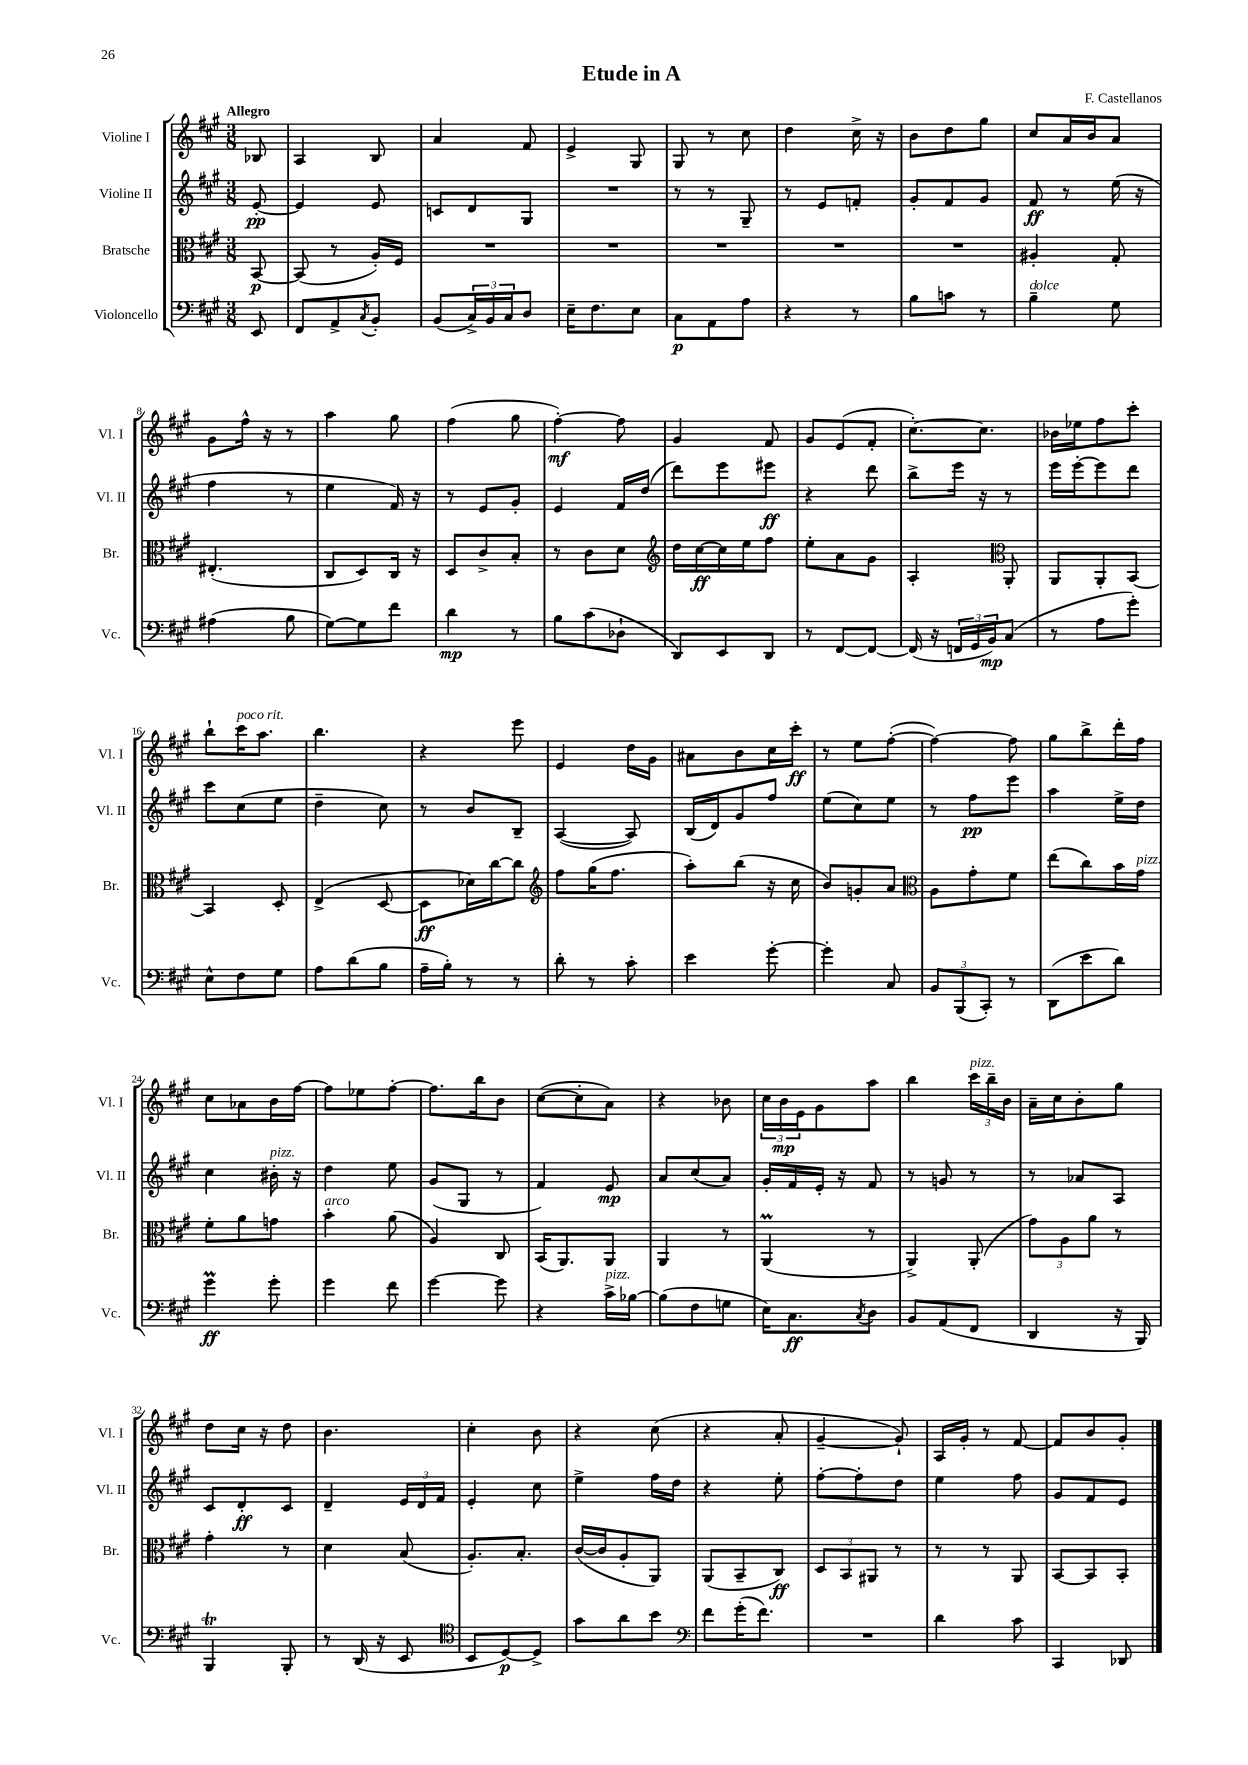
\header { title = "Etude in A" composer = "F. Castellanos" }
<<
\new StaffGroup <<
\new Staff = "s0" \with { instrumentName = "Violine I" shortInstrumentName = "Vl. I" } {
    \clef treble \key a \major \numericTimeSignature \time 3/8 \partial 8 \tempo "Allegro"
    bes8 |
    a4 b8 |
    a'4 fis'8 |
    e'4-> gis8 |
    gis8 r8 cis''8 |
    d''4 cis''16-> r16 |
    b'8 d''8 gis''8 |
    cis''8 a'16 b'16 a'8 |
    gis'8 fis''16-^ r16 r8 |
    a''4 gis''8 |
    fis''4( gis''8 |
    fis''4~-.\mf) fis''8 |
    gis'4 fis'8 |
    gis'8 e'8( fis'8-. |
    cis''8.~-.) cis''8. |
    bes'16 ees''16 fis''8 cis'''8-. |
    b''8-! cis'''16^\markup { \italic "poco rit." } a''8. |
    b''4. |
    r4 e'''8 |
    e'4 d''16 gis'16 |
    ais'8 b'8 cis''16 cis'''16-.\ff |
    r8 e''8 fis''8~-.( |
    fis''4~) fis''8 |
    gis''8 b''8-> d'''16-. fis''16 |
    cis''8 aes'8 b'16 fis''16~ |
    fis''8 ees''8 fis''8~-. |
    fis''8. b''16 b'8 |
    cis''8~( cis''8-. a'8) |
    r4 bes'8 |
    \tuplet 3/2 { cis''16 b'16\mp e'16 } gis'8 a''8 |
    b''4 \tuplet 3/2 { cis'''16^\markup { \italic "pizz." } b''16-- b'16 } |
    a'16-- cis''16 b'8-. gis''8 |
    d''8 cis''16 r16 d''8 |
    b'4. |
    cis''4-. b'8 |
    r4 cis''8( |
    r4 a'8-. |
    gis'4~-- gis'8-!) |
    a16 gis'16-. r8 fis'8~ |
    fis'8 b'8 gis'8-. \bar "|." |
}
\new Staff = "s1" \with { instrumentName = "Violine II" shortInstrumentName = "Vl. II" } {
    \clef treble \key a \major \numericTimeSignature \time 3/8 \partial 8
    e'8~-.\pp |
    e'4 e'8 |
    c'8 d'8 gis8 |
    R4. |
    r8 r8 gis8-- |
    r8 e'8 f'8-. |
    gis'8-. fis'8 gis'8 |
    fis'8\ff r8 e''16( r16 |
    fis''4 r8 |
    e''4 fis'16) r16 |
    r8 e'8 gis'8-. |
    e'4 fis'16 d''16( |
    d'''8) e'''8 eis'''8\ff |
    r4 d'''8 |
    b''8-> e'''16 r16 r8 |
    e'''16 e'''16~-. e'''8 d'''8 |
    cis'''8 cis''8( e''8 |
    d''4-- cis''8) |
    r8 b'8 b8-- |
    a4~( a8) |
    b16( d'16) gis'8 fis''8 |
    e''8( cis''8) e''8 |
    r8 fis''8\pp e'''8 |
    a''4 e''16-> d''16 |
    cis''4 bis'16-.^\markup { \italic "pizz." } r16 |
    d''4 e''8 |
    gis'8( gis8 r8 |
    fis'4) e'8\mp |
    a'8 cis''8( a'8) |
    gis'16-. fis'16 e'16-. r16 fis'8 |
    r8 g'8 r8 |
    r8 aes'8 a8 |
    cis'8 d'8-.\ff cis'8 |
    d'4-- \tuplet 3/2 { e'16 d'16 fis'16 } |
    e'4-. cis''8 |
    e''4-> fis''16 d''16 |
    r4 e''8-. |
    fis''8~-. fis''8-. d''8 |
    e''4 fis''8 |
    gis'8 fis'8 e'8 \bar "|." |
}
\new Staff = "s2" \with { instrumentName = "Bratsche" shortInstrumentName = "Br." } {
    \clef alto \key a \major \numericTimeSignature \time 3/8 \partial 8
    b,8~\p |
    b,8( r8 a16-.) fis16 |
    R4. |
    R4. |
    R4. |
    R4. |
    R4. |
    ais4-. gis8-. |
    eis4.-.( |
    cis8 d8) cis16 r16 |
    d8 cis'8-> b8-. |
    r8 cis'8 d'8 |
    \clef treble d''16 cis''16~\ff cis''16 e''16 fis''8 |
    e''8-. a'8 gis'8 |
    a4-. \clef alto a,8-. |
    a,8 a,8-. b,8~ |
    b,4 d8-. |
    e4->( d8~ |
    d8\ff des'16) cis''16~ cis''8 |
    \clef treble fis''8 gis''16( fis''8. |
    a''8-.) b''8( r16 cis''16 |
    b'8) g'8-. a'8 |
    \clef alto a8 gis'8-. fis'8 |
    e''8( cis''8) b'16 gis'16^\markup { \italic "pizz." } |
    fis'8-. a'8 g'8 |
    b'4-.^\markup { \italic "arco" } a'8( |
    a4) cis8 |
    b,16( a,8.) a,8 |
    a,4 r8 |
    a,4\prall( r8 |
    a,4->) a,8-.( |
    \tuplet 3/2 { gis'8) a8 a'8 } r8 |
    gis'4-. r8 |
    d'4 b8( |
    a8.-.) b8.-. |
    cis'16~( cis'16 a8-. a,8) |
    a,8( b,8-- cis8\ff) |
    \tuplet 3/2 { d8 b,8 ais,8 } r8 |
    r8 r8 a,8 |
    b,8~ b,8 b,8-. \bar "|." |
}
\new Staff = "s3" \with { instrumentName = "Violoncello" shortInstrumentName = "Vc." } {
    \clef bass \key a \major \numericTimeSignature \time 3/8 \partial 8
    e,8 |
    fis,8 a,8-> \acciaccatura { cis8 } b,8-. |
    b,8( \tuplet 3/2 { cis16->) b,16 cis16 } d8 |
    e16-- fis8. e8 |
    cis8\p a,8 a8 |
    r4 r8 |
    b8 c'8 r8 |
    b4--^\markup { \italic "dolce" } gis8 |
    ais4( b8 |
    gis8~) gis8 fis'8 |
    d'4\mp r8 |
    b8 cis'8( des8-! |
    d,8) e,8 d,8 |
    r8 fis,8~ fis,8~ |
    fis,16( r16 \tuplet 3/2 { f,16 gis,16 b,16\mp) } cis8( |
    r8 a8 gis'8-.) |
    e8-^ fis8 gis8 |
    a8 d'8( b8 |
    a16-- b16-.) r8 r8 |
    d'8-. r8 cis'8-. |
    e'4 gis'8~-. |
    gis'4-. cis8 |
    \tuplet 3/2 { b,8 b,,8( cis,8-.) } r8 |
    d,8( e'8 d'8) |
    gis'4\prall\ff gis'8-. |
    gis'4 fis'8 |
    gis'4~ gis'8 |
    r4 cis'16->^\markup { \italic "pizz." } bes16~ |
    bes8( fis8 g8 |
    e16) cis8.\ff \acciaccatura { cis8 } d8 |
    b,8 a,8( fis,8 |
    d,4 r16 b,,16) |
    b,,4\trill b,,8-. |
    r8 d,16( r16 e,8 |
    \clef tenor b,8 d8~\p) d8-> |
    gis'8 a'8 b'8 |
    \clef bass fis'8 gis'16-.( fis'8.) |
    R4. |
    d'4 cis'8 |
    cis,4 des,8 \bar "|." |
}
>>
>>
